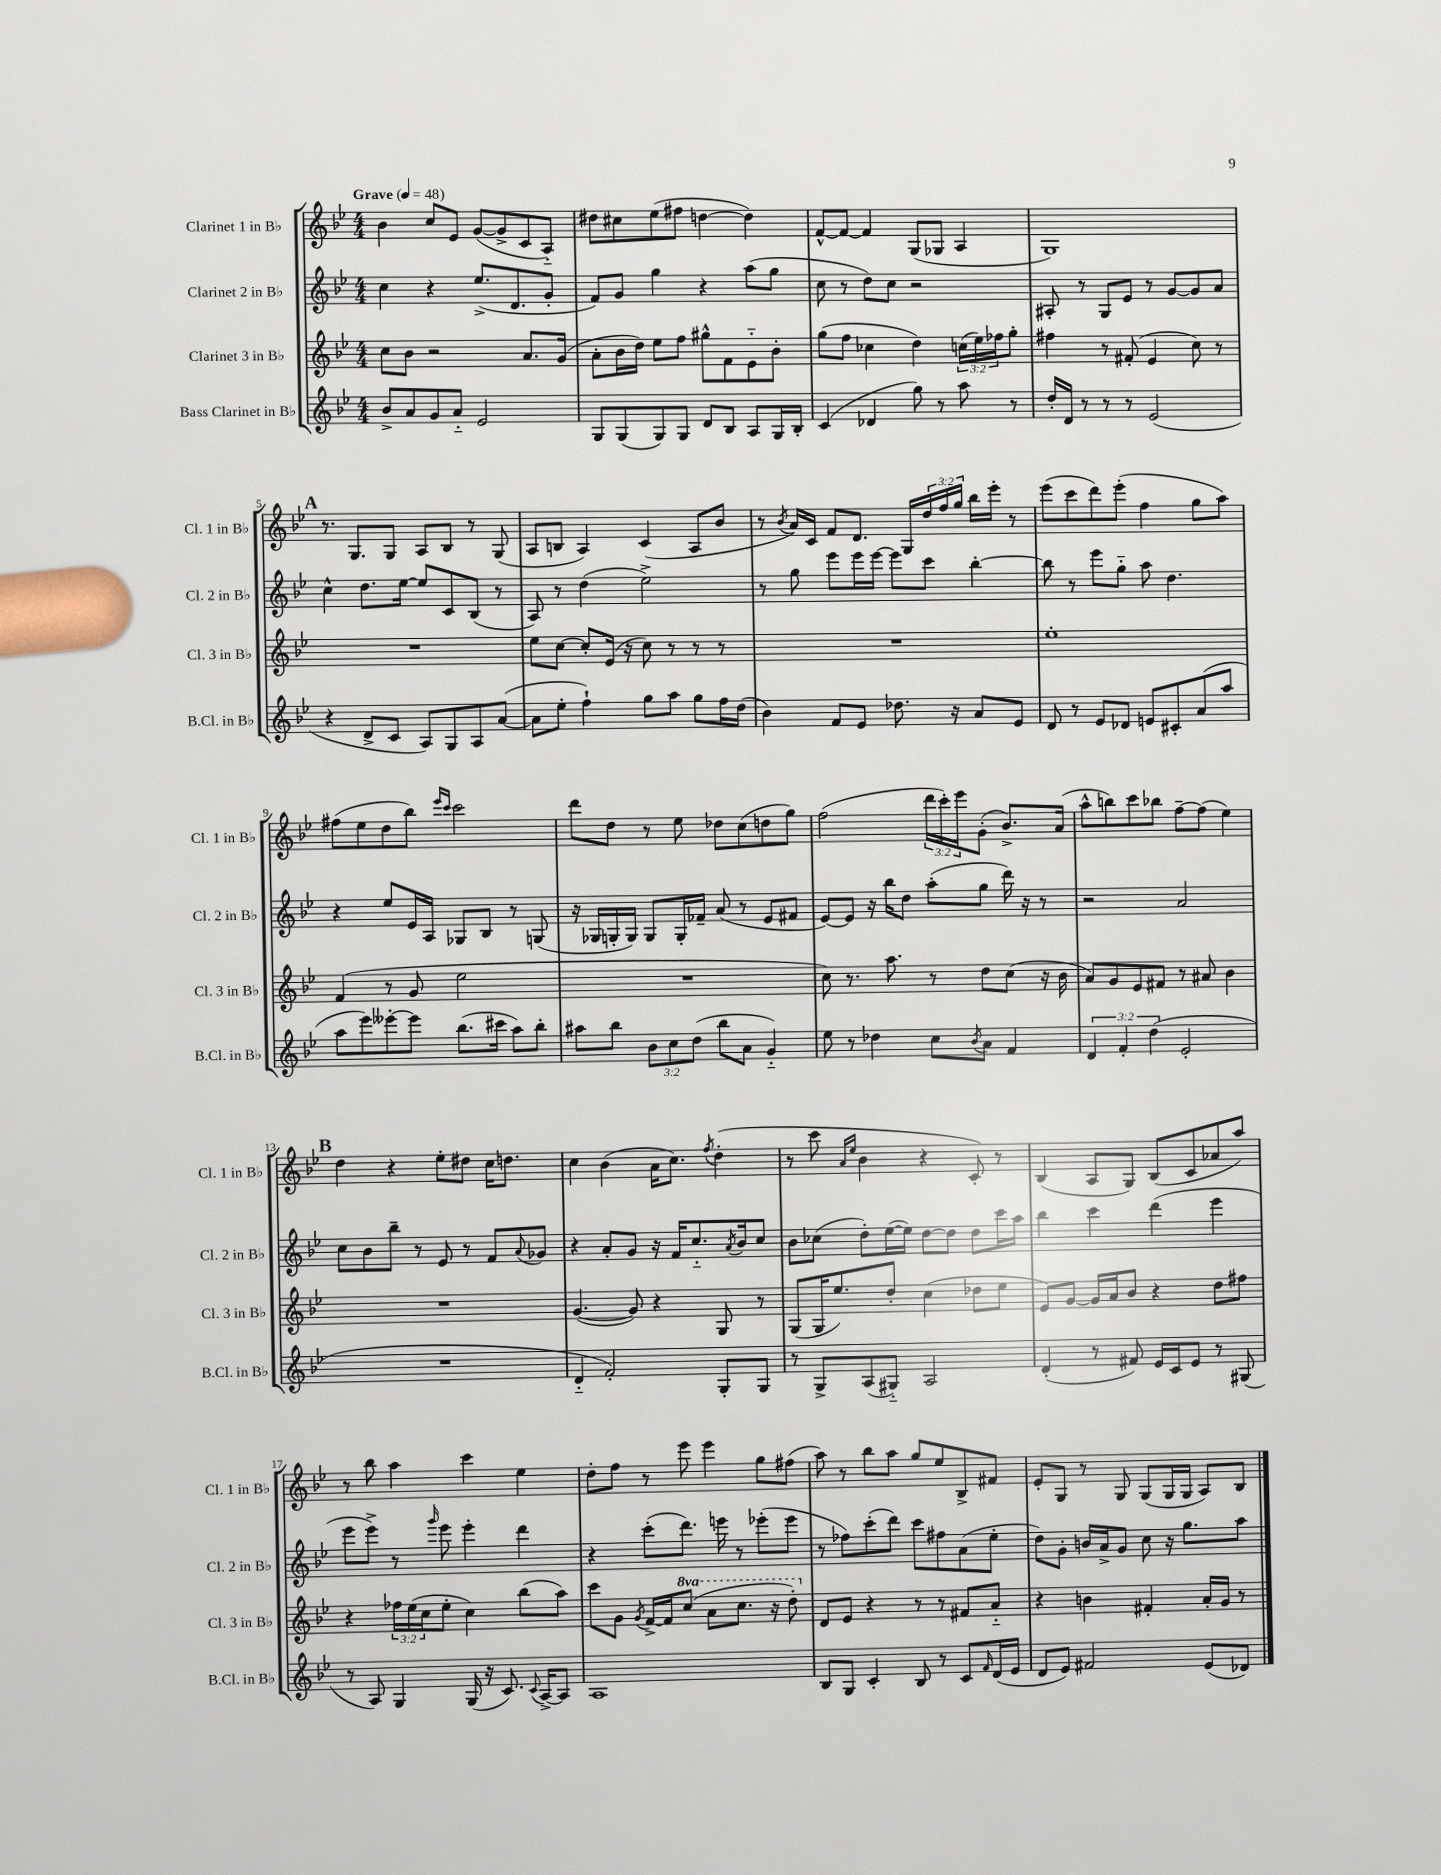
<<
\new StaffGroup <<
\new Staff = "s0" \with { instrumentName = "Clarinet 1 in Bb" shortInstrumentName = "Cl. 1 in Bb" } {
    \clef treble \key bes \major \numericTimeSignature \time 4/4 \override Staff.TupletNumber.text = #tuplet-number::calc-fraction-text \tempo "Grave" 4 = 48
    bes'4 c''8 ees'8 g'8~( g'8-> c'8 a8-_) |
    dis''8 cis''8 ees''8( fis''8 d''4~ d''4) |
    f'8~-^ f'8~ f'4 g8( ges8 a4 |
    g1) |
    \mark \markup { \bold "A" } r8. g8. g8 a8 bes8 r8 g8( |
    a8 b8 a4) c'4( a8 bes'8 |
    r8 \acciaccatura { bes'8 } a'16) c'16 f'8 d'8. g16 \tuplet 3/2 { d''16 f''16 g''16 } bes''16 ees'''16-. r8 |
    ees'''8( c'''8 d'''8) ees'''8-.( f''4 g''8 a''8) |
    fis''8( ees''8 d''8 bes''8) \grace { ees'''16 c'''16 } c'''2 |
    d'''8 d''8 r8 ees''8 des''8 c''8( d''8 g''8) |
    f''2( \tuplet 3/2 { d'''16 c'''16-.) ees'''16 } g'8-.( bes'8.->) a'16( |
    a''8-^ b''8) c'''8 bes''8 f''8~-- f''8( ees''4) |
    \mark \markup { \bold "B" } d''4 r4 ees''8-. dis''8 c''16 d''8. |
    c''4 bes'4( a'16 c''8.) \acciaccatura { f''8 } d''4-.( |
    r8 c'''8 \grace { a'16 ees''16 } bes'4 r4 c'8-.) r8 |
    bes4( a8 g8) bes8( c'8 aes'8 a''8) |
    r8 bes''8 a''4 c'''4 ees''4 |
    d''8-. f''8 r8 ees'''8 ees'''4 g''8 fis''8( |
    a''8) r8 bes''8 a''8 g''8 ees''8 bes8-> fis'8 |
    ees'8-. g8 r8 g8 g8( g16 g16 a8) bes8 \bar "|." |
}
\new Staff = "s1" \with { instrumentName = "Clarinet 2 in Bb" shortInstrumentName = "Cl. 2 in Bb" } {
    \clef treble \key bes \major \numericTimeSignature \time 4/4
    c''4 r4 ees''8.->( d'8. g'8-. |
    f'8) g'8 g''4 r4 a''8( g''8 |
    c''8 r8 d''8) c''8 r2 |
    ais8-. r8 g8 ees'8 r8 g'8~ g'8 a'8 |
    \mark \markup { \bold "A" } c''4-^ d''8. ees''16~ ees''8 c'8 bes8( r8 |
    a8) r8 d''4( ees''2->) |
    r8 g''8 ees'''8 ees'''16 ees'''16~ ees'''8 c'''8 bes''4~-. |
    bes''8 r8 ees'''8 g''8-_ a''8 d''4. |
    r4 ees''8 ees'16 a16 ges8 bes8 r8 g8( |
    r16 ges16 g16-. g16) g8 g16-. fes'16-- a'8( r8 ees'8 fis'8 |
    ees'8~) ees'8 r16 bes''16 d''8 a''8-.( g''8 d'''16) r16 r8 |
    r2 a'2 |
    \mark \markup { \bold "B" } c''8 bes'8 bes''8-- r8 ees'8 r8 f'8 \appoggiatura { a'8 } ges'8 |
    r4 a'8-. g'8 r16 f'16 c''8.-_ \acciaccatura { a'8 } bes'16 c''8 |
    bes'8 ces''8( d''8-.) ees''16~( ees''16) d''8~ d''8 d''8 c'''16 a''16 |
    bes''4 c'''4 d'''4( ees'''4 |
    ees'''8 ees'''8->) r8 \grace { g'''16 } ees'''8 ees'''4-. d'''4 |
    r4 c'''8-.( d'''8.) e'''16 r8 ees'''8-.( ees'''8 |
    r8 fes''8) c'''8-.( d'''8) c'''8 fis''8 a'8( ees''8-. |
    d''8) g'8-. b'16 a'16-> g'8 c''8 r16 g''8. a''8 \bar "|." |
}
\new Staff = "s2" \with { instrumentName = "Clarinet 3 in Bb" shortInstrumentName = "Cl. 3 in Bb" } {
    \clef treble \key bes \major \numericTimeSignature \time 4/4 \override Staff.TupletNumber.text = #tuplet-number::calc-fraction-text \set Staff.ottavationMarkups = #ottavation-simple-ordinals
    c''8 bes'8 r2 a'8. g'16( |
    a'8-. bes'16 d''16) ees''8 f''8 gis''8-^ f'8 ees'8-_ bes'8-. |
    g''8( f''8 ces''4 d''4) \tuplet 3/2 { c''16( ees''16) fes''16 } g''8-. |
    fis''4 r8 fis'8-.( ees'4 c''8) r8 |
    \mark \markup { \bold "A" } R1 |
    ees''8 c''8~ c''8-. ees'16( r16 c''8) r8 r8 r8 |
    R1 |
    ees''1-. |
    f'4( r8 g'8 ees''2 |
    R1 |
    c''8) r8. a''8. r8 d''8 c''8( r16 bes'16 |
    a'8) g'8 ees'8 fis'8 r8 ais'8 bes'4 |
    \mark \markup { \bold "B" } R1 |
    g'4.~( g'8) r4 g8 r8 |
    g8( g16 ees''8.) d''8-. c''4( des''8 ees''8 |
    ees'8) g'8~ g'16 a'16 bes'8 r4 d''8 fis''8 |
    r4 \tuplet 3/2 { fes''16 ees''16( c''16 } ees''8-. c''4) bes''8( a''8) |
    c'''8 g'8 \acciaccatura { g'8 } f'16~-> f'16 \ottava #1 c'''8( a''8 c'''8. r16 d'''8-.) \ottava #0 |
    d'8 ees'8 r4 r8 r8 fis'8 a'8-_ |
    r4 b'4 fis'4-. a'16-. g'16 r8 \bar "|." |
}
\new Staff = "s3" \with { instrumentName = "Bass Clarinet in Bb" shortInstrumentName = "B.Cl. in Bb" } {
    \clef treble \key bes \major \numericTimeSignature \time 4/4 \override Staff.TupletNumber.text = #tuplet-number::calc-fraction-text
    bes'8-> a'8 g'8 a'8-_ ees'2 |
    g8 g8( g8) g8 d'8 bes8 a8 g16 bes16-. |
    c'4( des'4 g''8) r8 a''8 r8 |
    d''16-. d'16 r8 r8 r8 ees'2( |
    \mark \markup { \bold "A" } r4 d'8-> c'8 a8) g8 a8 a'8~( |
    a'8 ees''8-. f''4-!) g''8 a''8 g''8 f''16 d''16( |
    bes'4) f'8 ees'8 des''8. r16 a'8 ees'8 |
    d'8 r8 ees'8 des'8 e'8 cis'8-. a'8( a''8 |
    a''8 ees'''8) eeses'''8~-. eeses'''8 bes''8.( cis'''16 a''8) bes''8-. |
    ais''8 bes''8 \tuplet 3/2 { bes'8 c''8 d''8( } bes''8 a'8 g'4-_) |
    ees''8 r8 des''4 c''8 \acciaccatura { bes'8 } a'8 f'4 |
    \tuplet 3/2 { d'4 f'4-. d''4( } ees'2-. |
    \mark \markup { \bold "B" } R1 |
    d'4-_ f'2-.) g8-. g8 |
    r8 g8-> a8( gis8-_) a2 |
    d'4-.( r8 fis'8) ees'16 c'16 ees'8 r8 gis8( |
    r8 a8) g4 g16( r16 c'8.) \appoggiatura { c'8 } a16~-> a8 |
    a1 |
    bes8 g8 c'4-. bes8 r8 c'8 \grace { f'16 } d'16( ees'16 |
    d'8 ees'8) fis'2 ees'8( des'8) \bar "|." |
}
>>
>>
